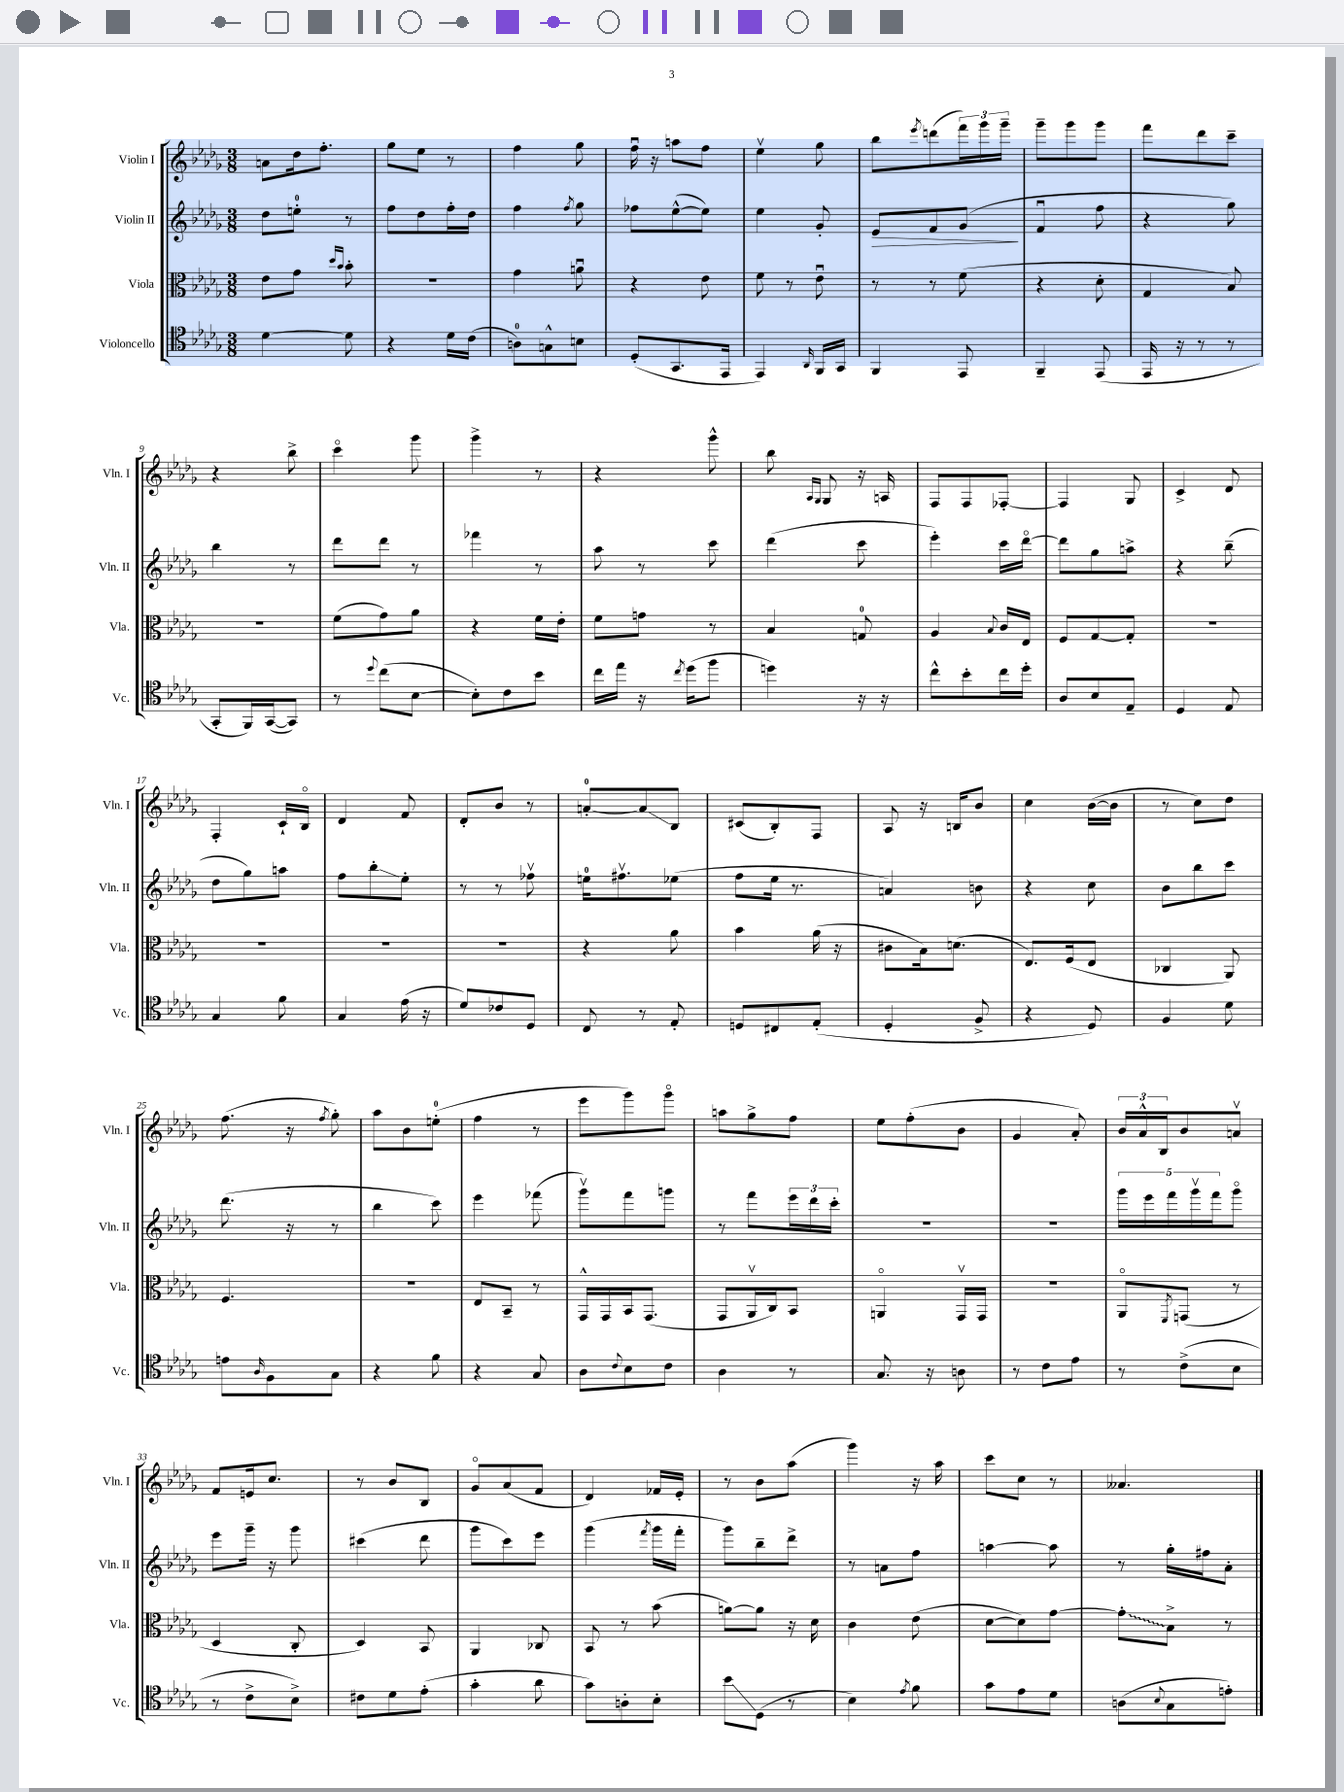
<<
\new StaffGroup <<
\new Staff = "s0" \with { instrumentName = "Violin I" shortInstrumentName = "Vln. I" } {
    \clef treble \key des \major \numericTimeSignature \time 3/8
    a'8 des''16 f''8.-. |
    ges''8 ees''8 r8 |
    f''4 ges''8 |
    f''16\downbow r16 a''8 f''8 |
    ees''4\upbow ges''8 |
    bes''8 \acciaccatura { ees'''8 } d'''8( \tuplet 3/2 { f'''16) ges'''16 ges'''16-- } |
    ges'''8-- ges'''8 ges'''8 |
    f'''8 des'''8 c'''8-- |
    r4 bes''8-> |
    c'''4\flageolet ges'''8 |
    ges'''4-> r8 |
    r4 ges'''8-^ |
    bes''8 \grace { aes16 ges16 } ges8 r16 a16 |
    f8 f8 fes8~-. |
    fes4 ges8 |
    c'4-> des'8 |
    f4-. c'16-! bes16\flageolet |
    des'4 f'8 |
    des'8-. bes'8 r8 |
    a'8-0~-. a'8\glissando bes8 |
    cis'8( bes8-.) f8 |
    aes8 r16 b16 bes'8 |
    c''4 bes'16~( bes'16 |
    r8 c''8) des''8 |
    f''8.( r16 \acciaccatura { f''8 } ges''8-.) |
    aes''8 bes'8 e''8-0-.( |
    f''4 r8 |
    ees'''8 ges'''8) ges'''8\flageolet |
    a''8 ges''8-> f''8 |
    ees''8 f''8-.( bes'8 |
    ges'4 aes'8-.) |
    \tuplet 3/2 { bes'16 aes'16-^ bes16 } bes'8 a'8\upbow |
    f'8 e'16 c''8. |
    r8 bes'8 bes8 |
    ges'8\flageolet aes'8( f'8 |
    des'4) fes'16 ees'16-. |
    r8 bes'8 aes''8( |
    ges'''4) r16 aes''16 |
    c'''8 c''8 r8 |
    aeses'4. \bar "|." |
}
\new Staff = "s1" \with { instrumentName = "Violin II" shortInstrumentName = "Vln. II" } {
    \clef treble \key des \major \numericTimeSignature \time 3/8
    des''8 e''8-0-. r8 |
    f''8 des''8 f''16-. des''16 |
    f''4 \acciaccatura { f''8 } ges''8 |
    fes''8 ees''8~-^( ees''8) |
    ees''4 ges'8-. |
    ees'8\> f'8 ges'8\!( |
    f'4\downbow f''8 |
    r4 ges''8) |
    bes''4 r8 |
    des'''8 des'''8 r8 |
    fes'''4 r8 |
    aes''8 r8 c'''8 |
    des'''4( c'''8 |
    ees'''4-.) c'''16 des'''16~\flageolet |
    des'''8 ges''8 a''8-> |
    r4 bes''8--( |
    des''8 ges''8) a''8 |
    f''8 bes''8-.\glissando ees''8-. |
    r8 r8 fes''8\upbow |
    e''16-0 fis''8.\upbow ees''8( |
    f''8 ees''16 r8. |
    a'4) b'8 |
    r4 c''8 |
    bes'8 bes''8 c'''8 |
    des'''8.( r16 r8 |
    bes''4 c'''8) |
    ees'''4 fes'''8( |
    ges'''8\upbow) f'''8 g'''8 |
    r8 f'''8 \tuplet 3/2 { ees'''16 des'''16 c'''16-. } |
    R4. |
    R4. |
    \tuplet 5/4 { ges'''16 ees'''16 f'''16 ges'''16\upbow f'''16 } ges'''8\flageolet |
    ees'''8 ges'''16-- r16 ges'''8 |
    cis'''4( des'''8 |
    ges'''8 c'''8) ees'''8 |
    ges'''4( \acciaccatura { f'''8 } ges'''16 f'''16-. |
    ges'''8) bes''8-- des'''8-> |
    r8 a'8 f''8 |
    a''4~ a''8 |
    r8 ges''16-. fis''16 aes'8-. \bar "|." |
}
\new Staff = "s2" \with { instrumentName = "Viola" shortInstrumentName = "Vla." } {
    \clef alto \key des \major \numericTimeSignature \time 3/8
    ees'8 ges'8 \grace { des''16 bes'16 } bes'8-. |
    R4. |
    ges'4 a'8\downbow |
    r4 ees'8 |
    f'8 r8 ees'8\downbow |
    r8 r8 f'8( |
    r4 des'8-. |
    ges4 bes8) |
    R4. |
    f'8( ges'8) aes'8 |
    r4 f'16 ees'16-. |
    f'8 g'8 r8 |
    bes4 g8-0 |
    aes4 \appoggiatura { bes8 } c'16 ees16 |
    f8 ges8~ ges8-. |
    R4. |
    R4. |
    R4. |
    R4. |
    r4 aes'8 |
    bes'4 aes'16( r16 |
    cis'8 bes16) d'8.( |
    ees8.) f16( ees8 |
    ces4 aes,8) |
    f4. |
    R4. |
    ees8 bes,8-- r8 |
    ges,16-^ ges,16 bes,16 ges,8.( |
    ges,8 aes,16\upbow c16) bes,8 |
    a,4\flageolet ges,16\upbow ges,16 |
    R4. |
    aes,8\flageolet \acciaccatura { f,8 } g,8( r8 |
    des4 c8-. |
    des4) bes,8 |
    aes,4 ces8 |
    bes,8 r8 bes'8( |
    a'8~) a'8 r16 des'16 |
    c'4 ees'8( |
    des'8~ des'8) ges'8~ |
    \once \override Glissando.style = #'zigzag ges'8-.\glissando bes8-> r8 \bar "|." |
}
\new Staff = "s3" \with { instrumentName = "Violoncello" shortInstrumentName = "Vc." } {
    \clef tenor \key des \major \numericTimeSignature \time 3/8
    des'4~ des'8 |
    r4 des'16 c'16( |
    a8-0) g8-^ b8 |
    des8-.( ges,8. ees,16 |
    ees,4) \grace { aes,16 } f,16 ges,16 |
    f,4 ees,8 |
    f,4-- ees,8( |
    ees,16 r16 r8 r8 |
    ges,8-. f,16) ges,16~( ges,8) |
    r8 \appoggiatura { des''8 } c''8( bes8~ |
    bes8-.) c'8 bes'8 |
    c''16 ees''16 r16 \acciaccatura { c''8 } des''16( f''8 |
    d''4) r16 r16 |
    c''8-^ bes'8-. c''16 des''16-. |
    aes8 bes8 ees8-- |
    des4 ees8 |
    ges4 f'8 |
    ges4 ees'16( r16 |
    des'8) ces'8 des8 |
    c8 r8 ees8-. |
    d8 cis8 ees8-.( |
    des4-. f8-> |
    r4 des8) |
    f4 des'8 |
    e'8 \grace { aes16 } f8 ges8 |
    r4 f'8 |
    r4 ges8 |
    aes8 \appoggiatura { c'8 } bes8 c'8 |
    aes4 r8 |
    ges8. r16 a8 |
    r8 c'8 ees'8 |
    r8 c'8->( bes8 |
    r8 c'8-> bes8->) |
    cis'8 des'8 ees'8-.( |
    ges'4-. aes'8 |
    ges'8) a8-. bes8-. |
    bes'8\glissando des8( r8 |
    bes4) \acciaccatura { ees'8 } f'8 |
    ges'8 ees'8 des'8 |
    a8( \appoggiatura { bes8 } ges8 e'8-.) \bar "|." |
}
>>
>>
